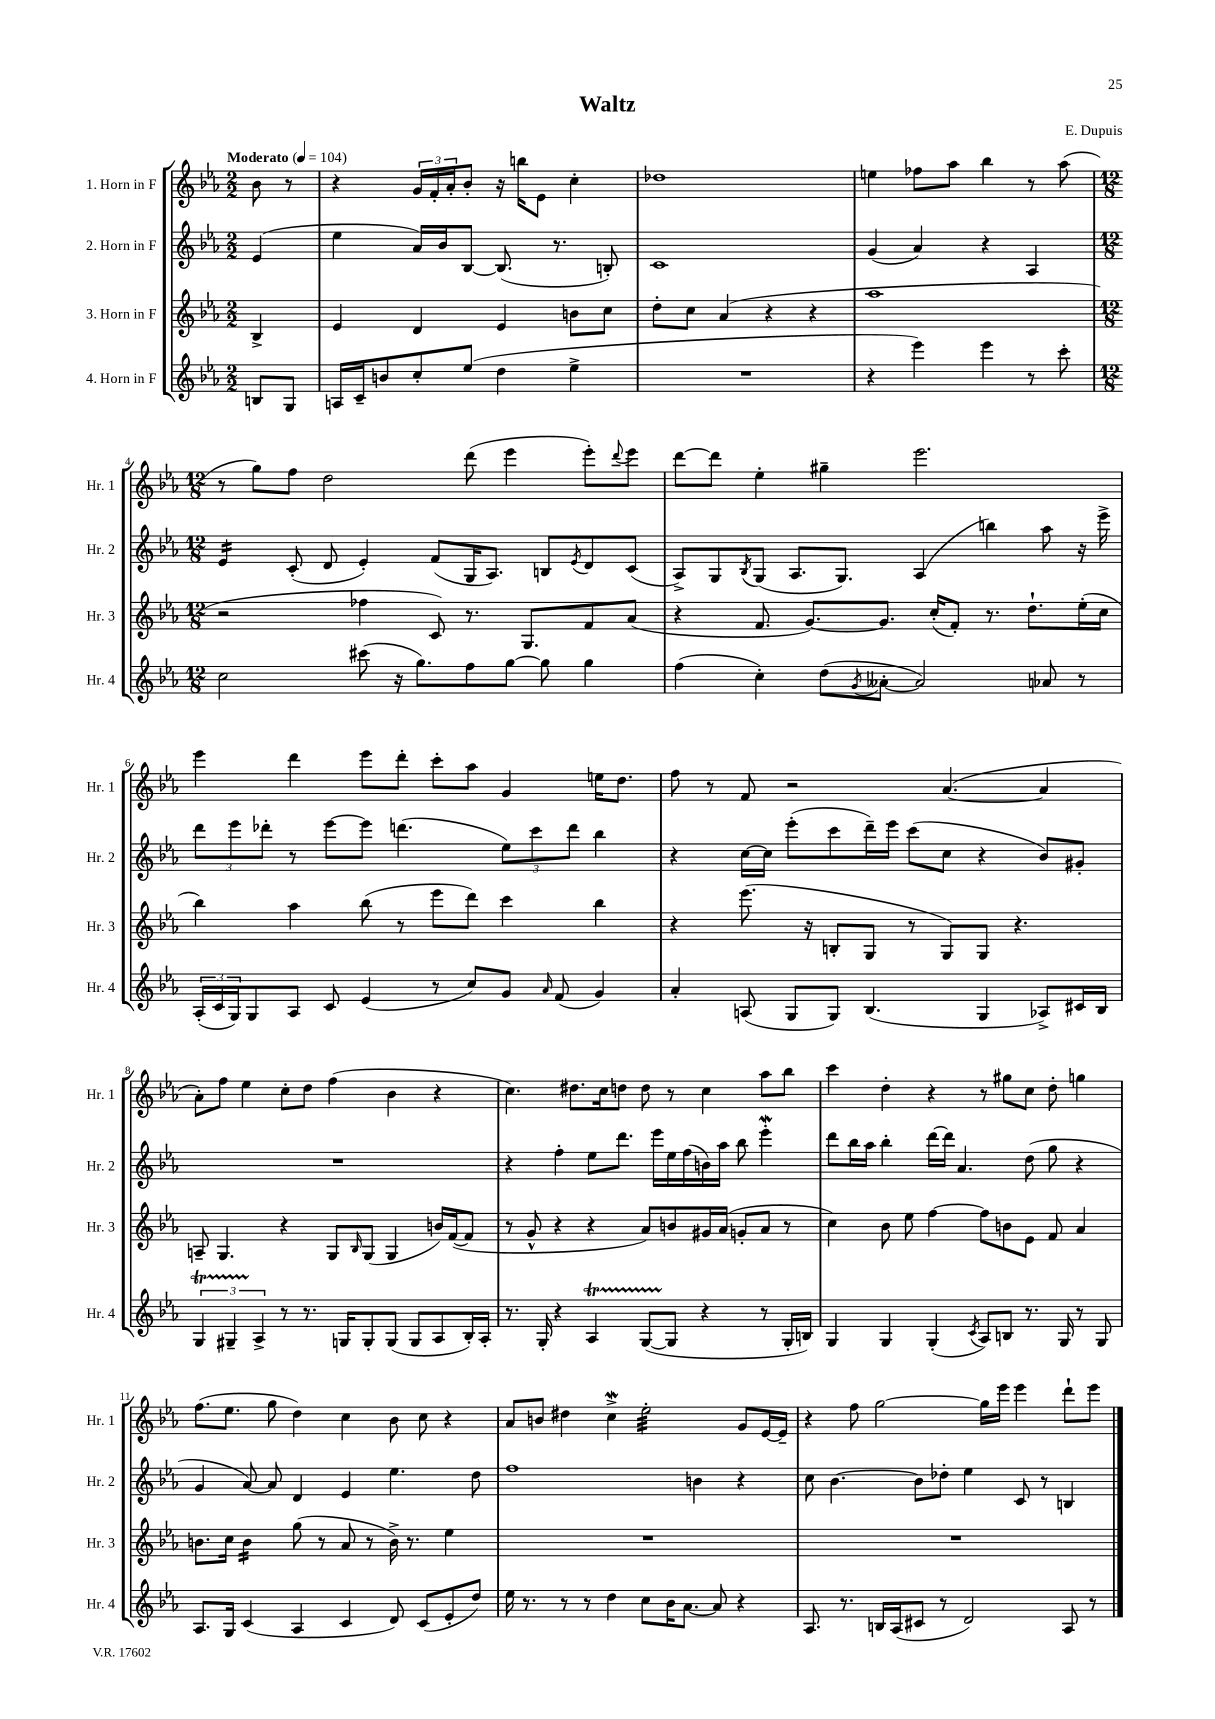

**kern	**kern	**kern	**kern
*staff4	*staff3	*staff2	*staff1
*clefG2	*clefG2	*clefG2	*clefG2
*k[b-e-a-]	*k[b-e-a-]	*k[b-e-a-]	*k[b-e-a-]
*M2/2	*M2/2	*M2/2	*M2/2
*MM104	*MM104	*MM104	*MM104
8B	4B-^	(4e-	8b-
8G	.	.	8r
=	=	=	=
16A	4e-	4ee-	4r
16c~	.	.	.
8b	.	.	.
8cc'	4d	16a-)	24g
.	.	.	24f'
.	.	16b-	.
.	.	.	24a-'
(8ee-	.	[8B-	8b-'
4dd	4e-	(8.B-]	16r
.	.	.	16bb
.	.	.	8e-
.	.	8.r	.
4ee-^	8b	.	4cc'
.	8cc	8B')	.
=	=	=	=
1r	8dd'	1c	1dd-
.	8cc	.	.
.	(4a-	.	.
.	4r	.	.
.	4r	.	.
=	=	=	=
4r	1aa-	(4g	4ee
4eee-)	.	4a-)	8ff-
.	.	.	8aa-
4eee-	.	4r	4bb-
8r	.	4A-	8r
8ccc'	.	.	(8aa-
=	=	=	=
*M12/8	*M12/8	*M12/8	*M12/8
2cc	2r	4e-	8r
.	.	.	8gg)
.	.	(8c'	8ff
.	.	8d	2dd
(8ccc#	4ff-	4e-')	.
16r	.	.	.
8.gg)	.	.	.
.	8c)	(8f	.
8ff	8.r	16G	(8ddd
.	.	8.A-)	.
[8gg	.	.	4eee-
.	8.G	.	.
8gg]	.	8B	.
.	.	8qe-	.
4gg	8f	8d	8eee-')
.	.	.	8qqddd
.	(8a-	(8c	8eee-
=	=	=	=
(4ff	4r	8A-^)	[8ddd
.	.	8G	8ddd]
.	.	8qB-	.
4cc')	8.f	(8G	4ee-'
.	.	8.A-	.
.	[8.g)	.	.
(8dd	.	.	4gg#~
.	.	8.G)	.
8qg	.	.	.
[8a--'	8.g]	.	.
2a--])	.	(4A-	2.eee-
.	(16cc'	.	.
.	8f')	.	.
.	8.r	4bb)	.
.	8.dd`	.	.
8a-	.	8aa-	.
8r	(16ee-'	16r	.
.	16cc	16eee-^	.
=	=	=	=
(24A-'	4bb-)	12ddd	4eee-
24c	.	.	.
24G)	.	12eee-	.
8G	.	.	.
.	.	12ddd-'	.
8A-	4aa-	8r	4ddd
8c	.	[8eee-	.
(4e-	(8bb-	8eee-]	8eee-
.	8r	(4.ddd	8ddd'
8r	8eee-	.	8ccc'
8cc)	8ddd)	.	8aa-
8g	4ccc	12ee-)	4g
.	.	12ccc	.
16qqa-	.	.	.
(8f	.	.	.
.	.	12ddd	.
4g)	4bb-	4bb-	16ee
.	.	.	8.dd
=	=	=	=
4a-'	4r	4r	8ff
.	.	.	8r
(8A	(8.eee-	[16cc	8f
.	.	16cc]	.
8G	.	(8eee-'	2r
.	16r	.	.
8G)	8B'	8ccc	.
(4.B-	8G	16ddd~)	.
.	.	16eee-	.
.	8r	(8ccc	.
.	8G)	8cc	([4.a-
4G	8G	4r	.
.	4.r	.	.
8A-^)	.	8b-)	4a-]
16c#	.	8g#'	.
16B-	.	.	.
=	=	=	=
6G	8A~	1.r	8a-')
.	4.G	.	8ff
6G#~	.	.	.
.	.	.	4ee-
6A-^	.	.	.
8r	4r	.	8cc'
8.r	.	.	8dd
.	8G	.	(4ff
16G	.	.	.
.	16qqB-	.	.
8G'	(8G	.	.
(8G	4G	.	4b-
8G	.	.	.
8A-	16b)	.	4r
.	([16f	.	.
16B-')	8f]	.	.
16A-'	.	.	.
=	=	=	=
8.r	8r	4r	4.cc)
.	8g^^	.	.
16G'	.	.	.
4r	4r	4ff'	.
.	.	.	8.dd#
4A-	4r	8ee-	.
.	.	.	16cc
.	.	8.ddd	8dd
([8G	8a-)	.	8dd
.	.	16eee-	.
8G]	8b	16ee-	8r
.	.	(16ff	.
4r	16g#	16b)	4cc
.	(16a-	16aa-	.
.	8g'	8bb-	.
8r	8a-	4eee-'	8aa-
16G'	8r	.	8bb-
16B)	.	.	.
=	=	=	=
4G	4cc)	8ddd	4ccc
.	.	16bb-	.
.	.	16aa-	.
4G	8b-	4bb-'	4dd'
.	8ee-	.	.
(4G'	[4ff	[16ddd	4r
.	.	16ddd]	.
.	.	4.a-	.
8qc	.	.	.
8A-)	8ff]	.	8r
8B	8b	.	8gg#
8.r	8e-	(8dd	8cc
.	8f	8gg	8dd'
16G	.	.	.
8r	4a-	4r	4gg
8G	.	.	.
=	=	=	=
8.A-	8.b	4g	(8.ff
16G	16cc	.	8.ee-
(4c	4b	[8a-)	.
.	.	8a-]	8gg
4A-	(8gg	4d	4dd)
.	8r	.	.
4c	8a-	4e-	4cc
.	8r	.	.
8d)	16b^)	4.ee-	8b-
.	8.r	.	.
(8c	.	.	8cc
8e-'	4ee-	.	4r
8dd)	.	8dd	.
=	=	=	=
16ee-	1.r	1ff	8a-
8.r	.	.	.
.	.	.	8b
8r	.	.	4dd#
8r	.	.	.
4dd	.	.	4cc^
8cc	.	.	2ee-'
16b-	.	.	.
[8.a-	.	.	.
.	.	4b	.
8a-]	.	.	.
4r	.	4r	8g
.	.	.	[16e-
.	.	.	16e-~]
=	=	=	=
8.A-	1.r	8cc	4r
.	.	[4.b-	.
8.r	.	.	.
.	.	.	8ff
16B	.	.	[2gg
(16A-	.	.	.
8c#	.	8b-]	.
8r	.	8dd-'	.
2d)	.	4ee-	.
.	.	.	16gg]
.	.	.	16eee-
.	.	8c	4eee-
.	.	8r	.
8A-	.	4B	8ddd`
8r	.	.	8eee-
==	==	==	==
*-	*-	*-	*-
